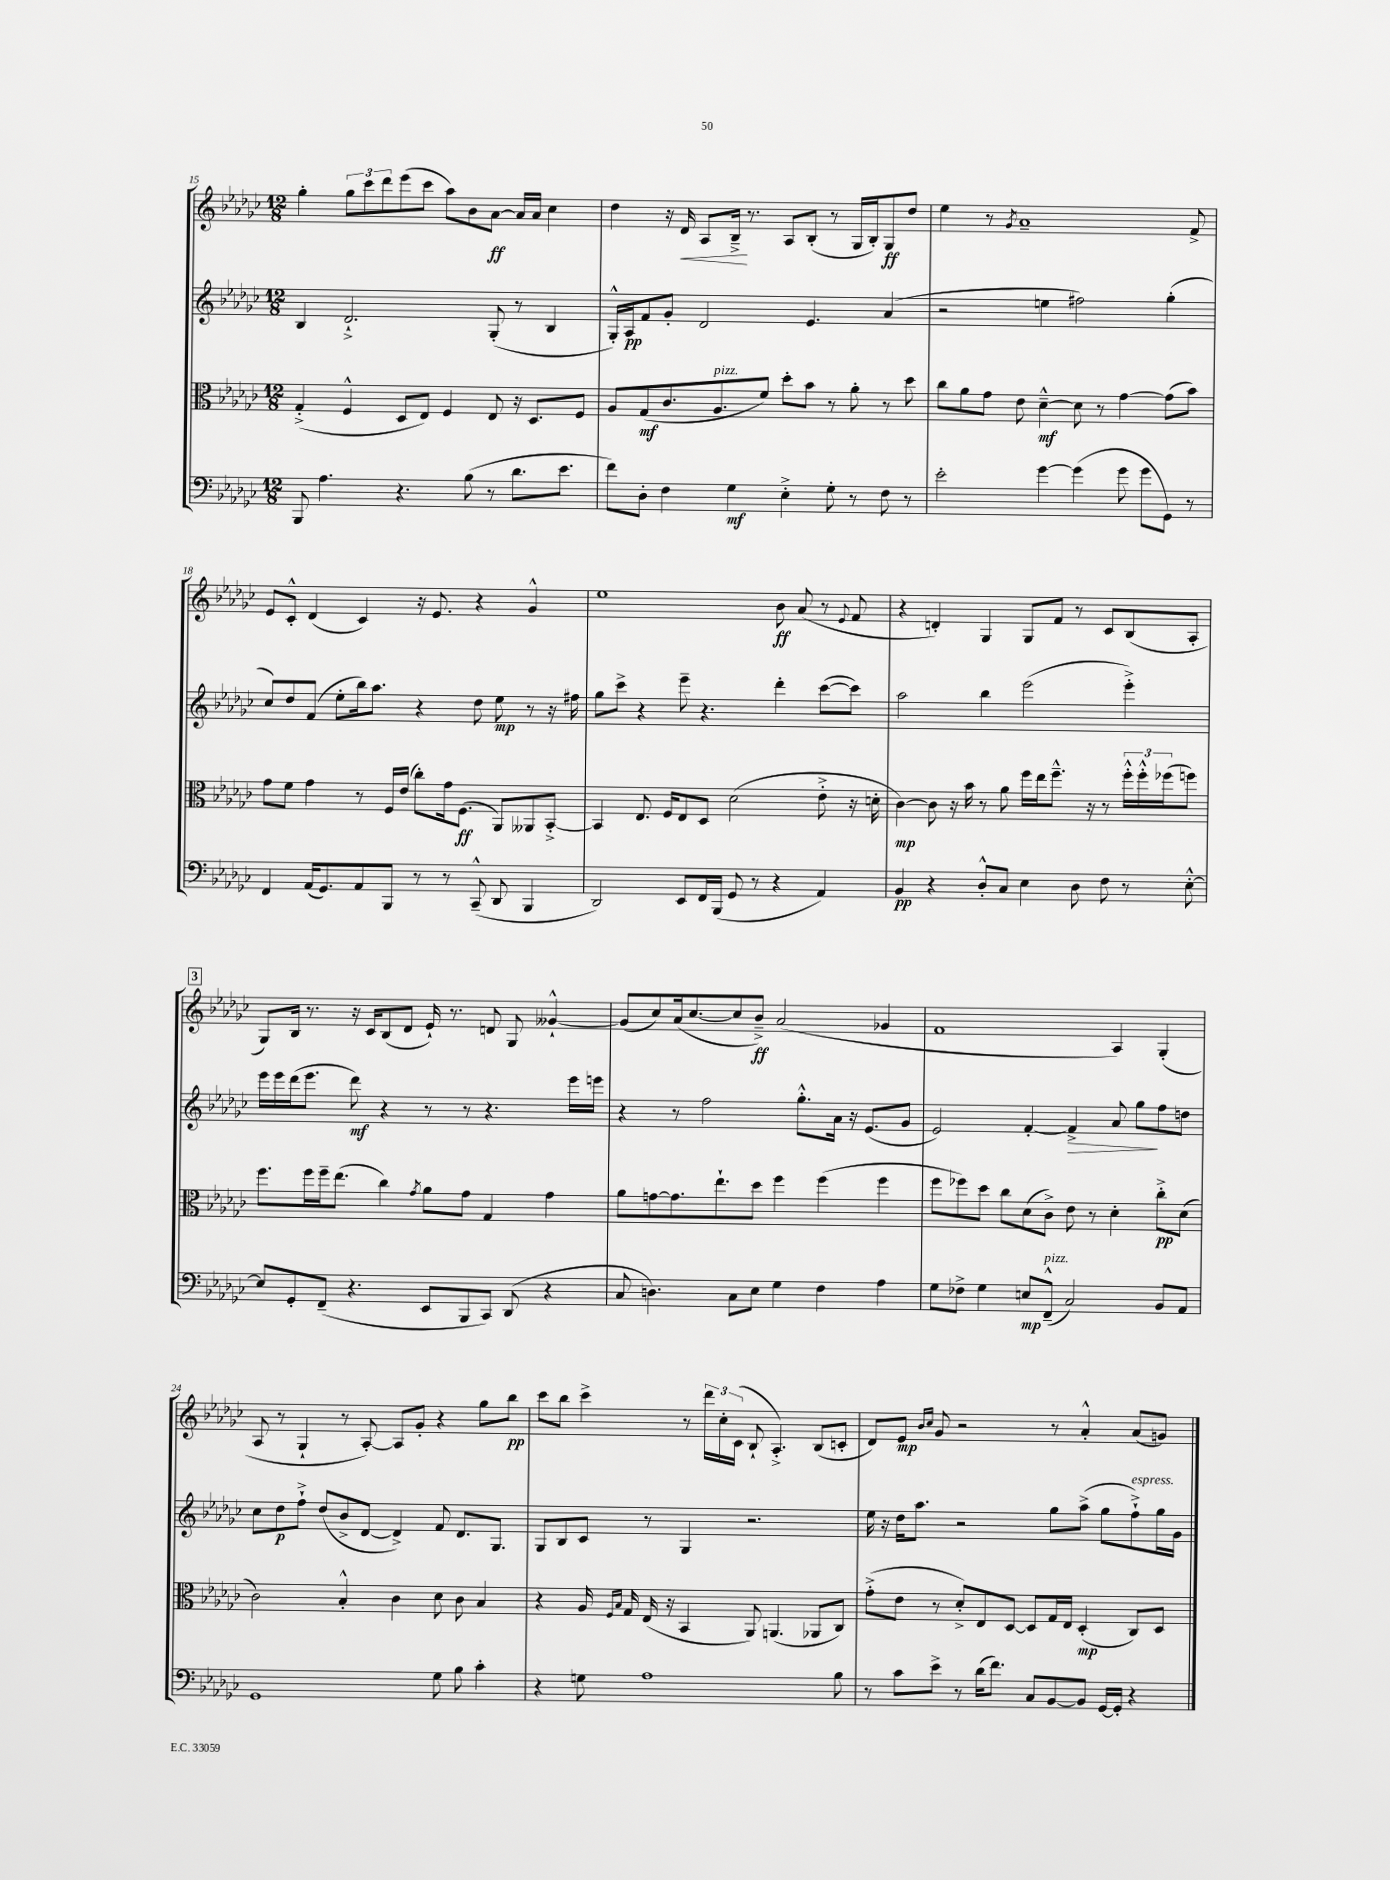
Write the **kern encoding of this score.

**kern	**kern	**kern	**kern
*staff4	*staff3	*staff2	*staff1
*clefF4	*clefC3	*clefG2	*clefG2
*k[b-e-a-d-g-c-]	*k[b-e-a-d-g-c-]	*k[b-e-a-d-g-c-]	*k[b-e-a-d-g-c-]
*M12/8	*M12/8	*M12/8	*M12/8
8BBB-	(4G-'^	4B-	4gg-'
4.A-	.	.	.
.	4F^^	2.d-`^	12gg-
.	.	.	12ccc-
.	.	.	12ddd-
4.r	8D-	.	(8eee-
.	8E-)	.	8ccc-
.	4F	.	8aa-)
(8B-	.	.	8b-
8r	8E-	(8G-'	[8a-
8.d-	16r	8r	16a-]
.	8.D-	.	16a-
.	.	4B-	4cc-
8.e-	.	.	.
.	8F	.	.
=	=	=	=
8f)	8A-	16G-'^^)	4dd-
.	.	16A-	.
8D-'	(8G-	8f	.
4F	8.c-	8g-'	16r
.	.	.	16d-
.	.	2d-	8A-
.	8.A-	.	.
4G-	.	.	16B-~^
.	.	.	8.r
.	8f)	.	.
4E-'^	8dd-'	.	8A-
.	8b-	4.e-	(8B-'
8G-'	8r	.	8r
8r	8a-'	.	16G-
.	.	.	16B-')
8F	8r	(4a-	8G-
8r	8dd-	.	8dd-
=	=	=	=
2e-'	8cc-	2r	4ee-
.	8a-	.	.
.	8g-	.	8r
.	.	.	8qg-
.	8e-	.	1a-~
[4g-	[4d-~^^	4ee	.
(4g-]	8d-]	2ff#)	.
.	8r	.	.
8g-	[4g-	.	.
8g-	.	.	.
8GG-)	(8g-]	(4gg-'	.
8r	8b-)	.	8f^
=	=	=	=
4FF	8g-	8cc-)	8e-
.	8f	8dd-	8c-'^^
(16AA-	4g-	(8f	(4d-
8.GG-)	.	.	.
.	.	8ee-'	.
8AA-	8r	16bb-)	4c-)
.	.	8.aa-	.
8BBB-	16F	.	.
.	(16e-	.	.
8r	8cc-')	4r	16r
.	.	.	8.e-
8r	16g-	.	.
.	(8.F	.	.
(8CC-~^^	.	8dd-	4r
8DD-	8AA-)	8ee-	.
4BBB-	8AA--	8r	4g-^^
.	[8BB-'^	16r	.
.	.	16ff#	.
=	=	=	=
2DD-)	4BB-]	8gg-	1ee-
.	.	8ccc-^	.
.	8.E-	4r	.
.	16F	.	.
8EE-	8E-	8eee-~	.
16FF	8D-	4.r	.
(16BBB-	.	.	.
8GG-	(2d-	.	.
8r	.	.	.
4r	.	4ddd-'	8b-
.	.	.	(8a-
4AA-)	8e-'^	([8ccc-	8r
.	.	.	8qqe-
.	16r	8ccc-])	8f
.	16d'	.	.
=	=	=	=
4BB-	[4c-)	2aa-	4r
4r	8c-]	.	4d')
.	16r	.	.
.	16b-	.	.
8D-'^^	8r	4bb-	4G-
8C-	8a-	.	.
4E-	16ff	(2eee-	8G-
.	16ee-	.	.
.	8.ff~^^	.	8f
8D-	.	.	8r
.	16r	.	.
8F	8r	.	8c-
8r	24ff'^^	4eee-'^)	(8B-
.	24ff'^^	.	.
.	(24ff-	.	.
[8E-'^^	8ff)	.	8A-'
=	=	=	=
8E-]	8.ff	16eee-	8G-)
.	.	16eee-	.
8GG-'	.	(16ddd-	16B-
.	16ff	8.eee-	8.r
(8FF~	16ff~	.	.
.	(8.ee-	.	.
4.r	.	8ddd-)	16r
.	.	.	16c-
.	4cc-)	4r	(8B-
.	.	.	8d-
.	8qg-	.	.
8EE-	8a-	8r	16e-`)
.	.	.	8.r
8BBB-	8g-	8r	.
8CC-)	4G-	4.r	8d
(8DD-	.	.	8G-
4r	4g-	.	[4g--`^^
.	.	16eee-	.
.	.	16eee	.
=	=	=	=
8C-	8a-	4r	(8g--]
4.D)	[8g	.	8cc-)
.	8.g]	8r	(16a-
.	.	.	[8.cc-
.	.	2ff	.
.	8.ee-`	.	.
8C-	.	.	8cc-]
8E-	8dd-	.	8b-~^)
4G-	4ff	.	(2a-
.	.	8.gg-'^^	.
4F	(4ff	.	.
.	.	16a-	.
.	.	16r	.
.	.	(8.e-	.
4A-	4ff	.	4g-
.	.	8g-	.
=	=	=	=
8G-	8ff	2e-)	1f
8F-^	8ff-)	.	.
4G-	8dd-	.	.
.	8cc-	.	.
8E	(8d-	[4f'	.
(8FF~^^	8c-^)	.	.
2C-)	8e-	4f^]	.
.	8r	.	.
.	4d-'	8a-	4A-)
.	.	8gg-	.
8BB-	8cc-'^	8ff	(4G-'
8AA-	(8d-	8dd	.
=	=	=	=
1GG-	2c-)	8cc-	8A-
.	.	8dd-	8r
.	.	8ff`^	4G-`
.	.	(8dd-	.
.	4B-'^^	8b-^	8r
.	.	[8d-	[8A-')
.	4c-	4d-^])	8A-]
.	.	.	8g-'
8G-	8d-	8f	4r
8B-	8c-	8.d-	.
4c-'	4B-	.	8gg-
.	.	8.G-	.
.	.	.	8bb-
=	=	=	=
4r	4r	8G-	8ccc-
.	.	8B-	8bb-
8G	16A-	8c-	4ccc-^
.	16qqF	.	.
.	16qqB-	.	.
.	16G-	.	.
1A-	(16E-	8r	.
.	16r	.	.
.	4BB-	4G-	8r
.	.	.	24ddd-
.	.	.	24cc-'
.	.	.	(24c-
.	8AA-)	2.r	8B-`
.	(4.AA	.	4.A-'^)
.	8AA-	.	(8B-
8B-	8C-)	.	8c'
=	=	=	=
8r	(8g-'^	16ee-	8d-)
.	.	16r	.
8c-	8e-	16dd-	8e-
.	.	8.aa-	.
.	.	.	16qqb-
.	.	.	16qqcc-
8e-^	8r	.	8g-
8r	8d-'^)	2r	2r
(16d-	8E-	.	.
8.f)	.	.	.
.	[8D-	.	.
8C-	8D-]	.	.
[8BB-	16G-	8gg-	8r
.	16E-	.	.
8BB-]	(4D-'	(8aa-^	4a-'^^
[16GG-	.	8gg-	.
16GG-']	.	.	.
4r	8C-)	8ff`^)	(8a-
.	8D-	16gg-	8g)
.	.	16g-	.
==	==	==	==
*-	*-	*-	*-
